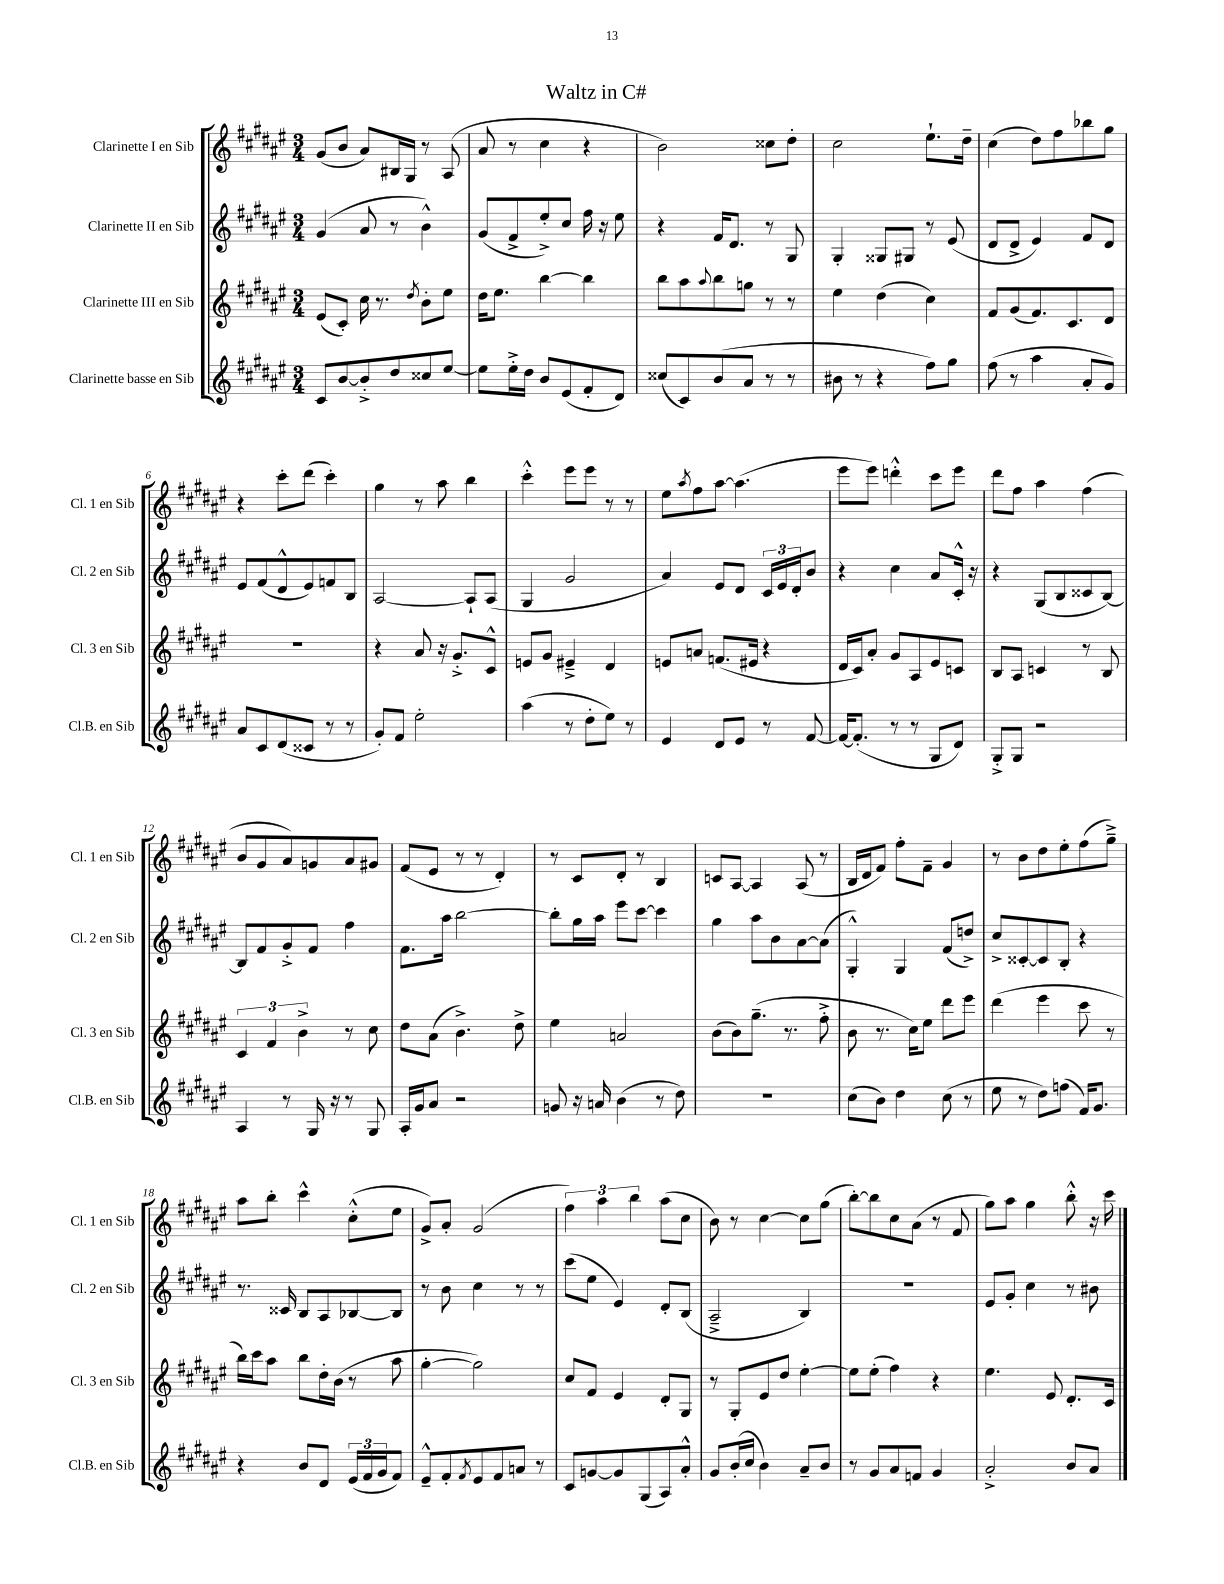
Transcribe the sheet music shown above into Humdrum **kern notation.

**kern	**kern	**kern	**kern
*part4	*part3	*part2	*part1
*staff4	*staff3	*staff2	*staff1
*I"Clarinette basse en Sib	*I"Clarinette III en Sib	*I"Clarinette II en Sib	*I"Clarinette I en Sib
*I'Cl.B. en Sib	*I'Cl. 3 en Sib	*I'Cl. 2 en Sib	*I'Cl. 1 en Sib
*clefG2	*clefG2	*clefG2	*clefG2
*k[f#c#g#d#a#e#]	*k[f#c#g#d#a#e#]	*k[f#c#g#d#a#e#]	*k[f#c#g#d#a#e#]
*M3/4	*M3/4	*M3/4	*M3/4
=1	=1	=1	=1
8c#/L	(8e#/L	(4g#/	(8g#/L
[8b/	8c#'/J)	.	8b/J
8b'^/]	16cc#\	8a#/	8a#/L)
.	8.r	.	.
8dd#/	.	8r	16B#X/L
.	.	.	16G#/JJ
.	8qdd#/	.	.
8cc##X/	8b'\L	4b^^\)	8r
[8ee#/J	8ee#\J	.	(8A#/
=2	=2	=2	=2
8ee#\L]	16dd#\KL	(8g#/L	8a#/
.	8.ee#\J	.	.
16ee#'^\L	.	8f#^/	8r
16dd#\JJ	.	.	.
8b/L	[4bb\	8ee#'^/)	4cc#\
(8e#/	.	8cc#/J	.
8f#'/	4bb\]	16ff#\	4r
.	.	16r	.
8d#/J)	.	8ee#\	.
=3	=3	=3	=3
(8cc##X/L	8bb\L	4r	2b\)
8c#/)	8aa#\	.	.
.	8qqaa#/	.	.
(8b/	8bb\	16f#/KL	.
.	.	8.d#/J	.
8a#/J	8ggn\J	.	.
8r	8r	8r	8cc##X\L
8r	8r	8G#/	8dd#'\J
=4	=4	=4	=4
8b#X\	4ee#\	4G#'/	2cc#\
8r	.	.	.
4r	(4dd#\	8G##X/L	.
.	.	8G#X/J	.
8ff#\L)	4cc#\)	8r	8.ee#`\L
8gg#\J	.	(8e#/	.
.	.	.	16dd#~\Jk
=5	=5	=5	=5
(8ff#\	8f#/L	8d#/L	(4cc#\
8r	(8g#/	8d#^/J	.
4aa#\	8.f#/)	4e#/)	8dd#\L)
.	.	.	8ff#\
.	8.c#/	.	.
8a#'/L	.	8f#/L	8bb-X\
8g#/J)	8d#/J	8d#/J	8gg#\J
!!LO:LB:g=z
=6	=6	=6	=6
8a#/L	2.r	8e#/L	4r
8c#/	.	(8f#/	.
(8d#/	.	8d#^^/	8ccc#'\L
8c##X/J	.	8e#/)	(8ddd#\J
8r	.	8fn/	4ccc#'\)
8r	.	8B/J	.
=7	=7	=7	=7
8g#'/L)	4r	[2A#/	4gg#\
8f#/J	.	.	.
2ee#'\	8a#/	.	8r
.	16r	.	8aa#\
.	8.g#'^/L	.	.
.	.	8A#`/L]	4bb\
.	8c#^^/J	(8A#/J	.
=8	=8	=8	=8
(4aa#\	8en/L	4G#/	4ccc#'^^\
.	8g#/J	.	.
8r	4e#X~^/	2g#/	8eee#\L
8dd#'\L	.	.	8eee#\J
8ee#\J)	4d#/	.	8r
8r	.	.	8r
=9	=9	=9	=9
4e#/	8en/L	4a#/)	8ee#\L
.	.	.	8qaa#/
.	8an/J	.	8ff#\
8d#/L	(8.fn/L	8e#/L	[8aa#\J
8e#/J	.	8d#/J	(4.aa#\]
.	16e#X/Jk	.	.
8r	4r	24c#/LL	.
.	.	24e#/	.
.	.	24d#'/J	.
[8f#/	.	8b/J	.
=10	=10	=10	=10
16f#/KL_	16d#/LL	4r	8eee#\L
(8.f#'/J]	16c#/J)	.	.
.	8a#'/J	.	8eee#\J)
8r	8g#/L	4cc#\	4dddn'^^\
8r	8A#/	.	.
8G#/L	8e#/	8a#/L	8ccc#\L
8d#/J)	8cn/J	16c#'^^/Jk	8eee#\J
.	.	16r	.
=11	=11	=11	=11
8G#'^/L	8B/L	4r	8ddd#\L
8G#/J	8A#/J	.	8ff#\J
2r	4cn/	(8G#/L	4aa#\
.	.	8B/	.
.	8r	8c##X/	(4ff#\
.	8B/	[8B/J)	.
!!LO:LB:g=z
=12	=12	=12	=12
4A#/	6c#/	8B/L]	8b/L
.	.	8f#/	8g#/
.	6f#/	.	.
8r	.	8g#'^/	8a#/)
.	6b^\	.	.
16G#/	.	8f#/J	8gn/
16r	.	.	.
8r	8r	4ff#\	8a#/
8G#/	8cc#\	.	8g#X/J
=13	=13	=13	=13
16A#'/LL	8dd#\L	8.f#\L	(8f#/L
16g#/J	.	.	.
8a#/J	(8a#\J	.	8e#/J
.	.	16aa#\Jk	.
2r	4.b^\)	[2bb\	8r
.	.	.	8r
.	.	.	4d#'/)
.	8dd#^\	.	.
=14	=14	=14	=14
8gn/	4ee#\	8bb'\L]	8r
16r	.	16gg#\L	8c#/L
16an/	.	16aa#\JJ	.
(4b\	2an/	8eee#\L	8d#'/J
.	.	[8ccc#\J	8r
8r	.	4ccc#\]	4B/
8dd#\)	.	.	.
=15	=15	=15	=15
2.r	(8b\L	4gg#\	8cn/L
.	8b\)	.	[8A#/J
.	(8.gg#~\J	8aa#\L	4A#/]
.	.	8b\	.
.	8.r	.	.
.	.	[8a#\	(8A#/
.	8ff#'^\	(8a#\J]	8r
=16	=16	=16	=16
(8cc#\L	8b\	4G#'^^/)	16B/LL
.	.	.	16d#/J
8b\J)	8.r	.	8f#/J)
4dd#\	.	4G#/	8ff#'\L
.	16cc#\KL)	.	.
.	8ee#\J	.	8f#~\J
(8cc#\	8ddd#\L	(8f#/L	4g#/
8r	8eee#\J	8ddn^/J)	.
=17	=17	=17	=17
8ee#\	(4ddd#\	8cc#^/L	8r
8r	.	[8c##X'/	8b\L
8dd#\L)	4eee#\	8c##/]	8dd#\
(8ffn\J	.	8B'/J	8ee#'\
16f#/KL)	8ccc#\	4r	(8ff#\
8.g#/J	.	.	.
.	8r	.	8gg#~^\J)
!!LO:LB:g=z
=18	=18	=18	=18
4r	16bb\LL)	8.r	8aa#\L
.	16ccc#\J	.	.
.	8aa#\J	.	8bb'\J
.	.	16c##X/	.
8b/L	8bb\L	8B/L	4ccc#^^\
8d#/J	16dd#'\L	8A#/	.
.	(16b\JJ	.	.
(24e#/LL	8r	[8B-X/	(8cc#'^^\L
24f#/	.	.	.
24g#/J	.	.	.
8f#/J)	8aa#\	8B-/J]	8ee#\J
=19	=19	=19	=19
8e#~^^/L	[4gg#'\	8r	8g#^/L)
8f#'/	.	8b\	8a#'/J
8qf#/	.	.	.
8e#/	2gg#\])	4cc#\	(2g#/
8f#/	.	.	.
8an/J	.	8r	.
8r	.	8r	.
=20	=20	=20	=20
8c#/L	8cc#/L	(8ccc#\L	6ff#\)
[8gn/	8f#/J	8ee#\J	.
.	.	.	6aa#\
8g/]	4e#/	4e#/)	.
.	.	.	6bb\
(8G#/	.	.	.
8A#/)	8d#'/L	8d#'/L	(8aa#\L
8a#'^^/J	8G#/J	(8B/J	8cc#\J
=21	=21	=21	=21
8g#/L	8r	2A#~^/	8b\)
(16b'/L	8G#'/L	.	8r
16cc#/JJ	.	.	.
4b\)	8e#/	.	[4cc#\
.	8dd#/J	.	.
8a#~/L	[4ee#'\	4B/)	8cc#\L]
8b/J	.	.	(8gg#\J
=22	=22	=22	=22
8r	8ee#\L]	2.r	[8bb'\L)
8g#/L	(8ee#'\J	.	8bb\]
8a#/	4ff#\)	.	8cc#\
8fn/J	.	.	(8a#\J
4g#/	4r	.	8r
.	.	.	8f#/
=23	=23	=23	=23
2a#'^/	4.ee#\	8e#/L	8gg#\L)
.	.	8g#'/J	8aa#\J
.	.	4cc#\	4gg#\
.	8e#/	.	.
8b/L	8.d#'/L	8r	8bb'^^\
8a#/J	.	8b#X\	16r
.	16c#/Jk	.	16ccc#\
==	==	==	==
*-	*-	*-	*-
